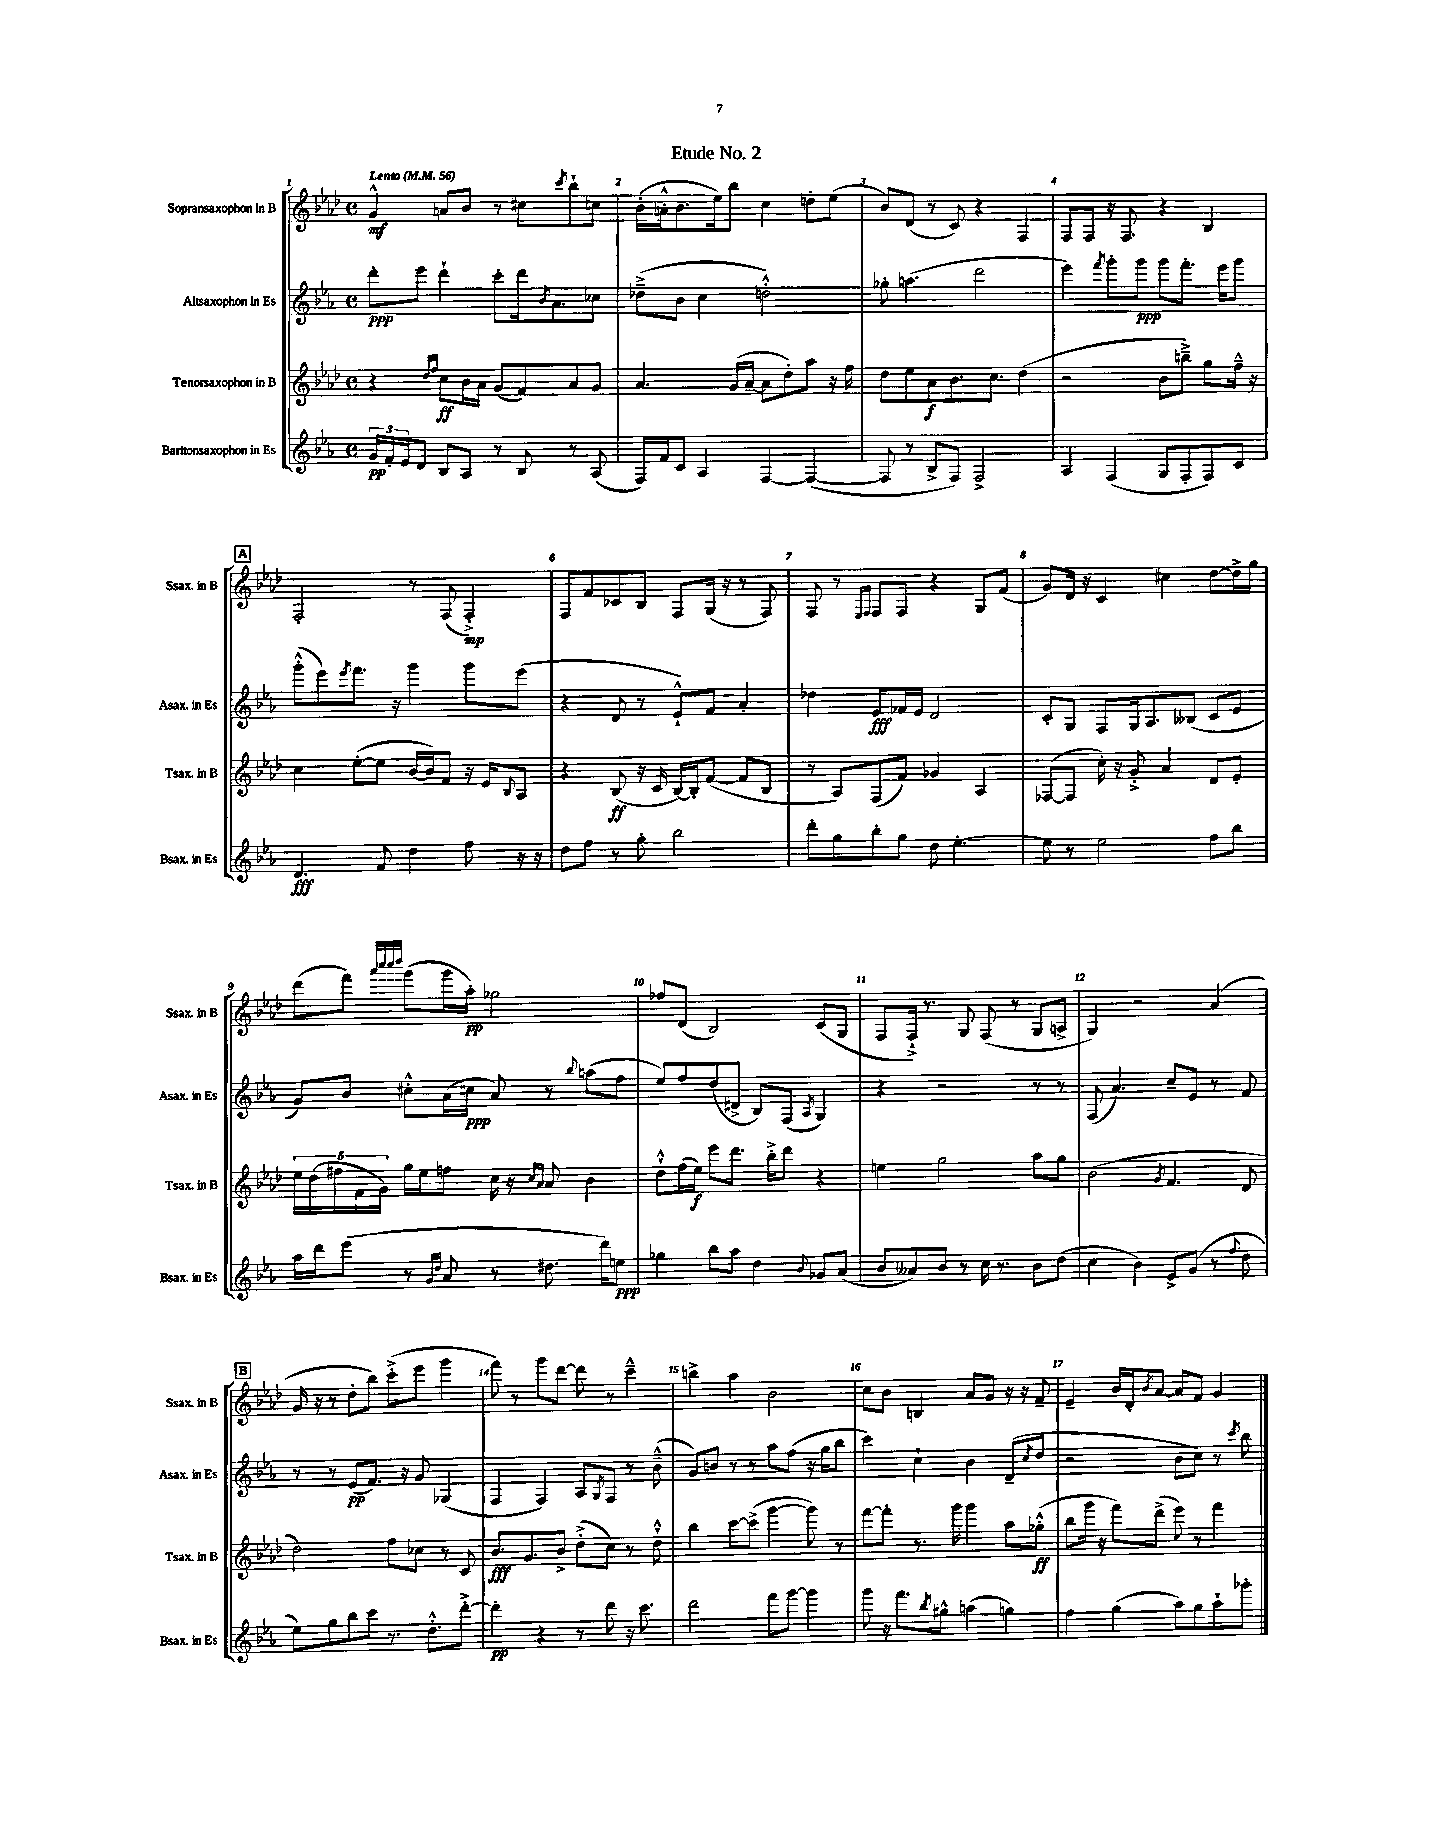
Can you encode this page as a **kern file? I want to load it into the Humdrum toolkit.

**kern	**dynam	**kern	**dynam	**kern	**dynam	**kern	**dynam
*part4	*part4	*part3	*part3	*part2	*part2	*part1	*part1
*staff4	*staff4	*staff3	*staff3	*staff2	*staff2	*staff1	*staff1
*I"Baritonsaxophon in Es	*	*I"Tenorsaxophon in B	*	*I"Altsaxophon in Es	*	*I"Sopransaxophon in B	*
*I'Bsax. in Es	*	*I'Tsax. in B	*	*I'Asax. in Es	*	*I'Ssax. in B	*
*clefG2	*	*clefG2	*	*clefG2	*	*clefG2	*
*k[b-e-a-]	*	*k[b-e-a-d-]	*	*k[b-e-a-]	*	*k[b-e-a-d-]	*
*M4/4	*	*M4/4	*	*M4/4	*	*M4/4	*
*met(c)	*	*met(c)	*	*met(c)	*	*met(c)	*
*MM56	*	*MM56	*	*MM56	*	*MM56	*
=1	=1	=1	=1	=1	=1	=1	=1
!	!	!	!	!	!	!LO:TX:a:B:t=Lento	!
24g/LL	pp	4r	.	8ddd'\L	ppp	4g^^/	mf
24f'/	.	.	.	.	.	.	.
24e-/J	.	.	.	.	.	.	.
8d/J	.	.	.	8eee-\J	.	.	.
.	.	16qqdd-/LL	.	.	.	.	.
.	.	16qqff/JJ	.	.	.	.	.
8B-/L	.	8cc\L	ff	4ddd`\	.	8an/L	.
8A-/J	.	16b-\L	.	.	.	8b-/J	.
.	.	16a-\JJ	.	.	.	.	.
8r	.	(8g/L	.	8ccc'\L	.	8r	.
8B-/	.	8f/)	.	16ddd\k	.	8cc#X\L	.
.	.	.	.	8qb-/	.	.	.
.	.	.	.	8.a-\	.	.	.
.	.	.	.	.	.	8qccc/	.
8r	.	8a-/	.	.	.	8bb-`\	.
(8A-/	.	8g/J	.	8cc-X\J	.	8ccn\J	.
=2	=2	=2	=2	=2	=2	=2	=2
16F/LL)	.	4.a-/	.	(8dd-X~^\L	.	(16b-'\LL	.
16f/J	.	.	.	.	.	16an'^^\J	.
8c/J	.	.	.	8b-\J	.	8.b-\	.
4A-/	.	.	.	4cc\	.	.	.
.	.	.	.	.	.	16ee-\k)	.
.	.	(16g/LL	.	.	.	8bb-\J	.
.	.	[16a-~/JJ	.	.	.	.	.
[4F/	.	8a-\L]	.	2ddn'^^\)	.	4cc\	.
.	.	8dd-'\)	.	.	.	.	.
(4F/_	.	8aa-\J	.	.	.	8ddn'\L	.
.	.	16r	.	.	.	(8ee-\J	.
.	.	16ff\	.	.	.	.	.
=3	=3	=3	=3	=3	=3	=3	=3
8F/]	.	8dd-\L	.	8gg-X'\	.	8b-/L)	.
8r	.	8ee-\	.	(4.aan\	.	(8d-/J	.
8B-^/L	.	8a-\	f	.	.	8r	.
8F/J)	.	8.b-\	.	.	.	8c/)	.
2F^/	.	.	.	2ddd\	.	4r	.
.	.	8.cc\J	.	.	.	.	.
.	.	(4dd-\	.	.	.	4F/	.
=4	=4	=4	=4	=4	=4	=4	=4
4A-/	.	2r	.	4eee-\)	.	8F/L	.
.	.	.	.	.	.	8F/J	.
.	.	.	.	8qfff/	.	.	.
(4F/	.	.	.	8ggg'\L	.	16r	.
.	.	.	.	.	.	8.F/	.
.	.	.	.	8ggg\J	ppp	.	.
8G/L	.	8b-\L	.	8ggg\L	.	4r	.
8F'/	.	8bbn~^\J)	.	8.fff'\J	.	.	.
8F/)	.	8gg\L	.	.	.	4B-/	.
.	.	.	.	16eee-\KL	.	.	.
8c/J	.	16ff~^^\Jk	.	8ggg\J	.	.	.
.	.	16r	.	.	.	.	.
!!LO:LB:g=z
!!LO:REH:place=s1:t=A
=5	=5	=5	=5	=5	=5	=5	=5
4.d/	fff	4cc\	.	(8ggg'^^\L	.	2F'/	.
.	.	.	.	8eee-\)	.	.	.
.	.	.	.	8qeee-/	.	.	.
.	.	([8ee-'\L	.	8.fff\J	.	.	.
8f/	.	8ee-\J]	.	.	.	.	.
.	.	.	.	16r	.	.	.
4dd\	.	[16b-/LL	.	4ggg\	.	8r	.
.	.	16b-/J])	.	.	.	.	.
.	.	8f/J	.	.	.	(8F/	.
8ff\	.	16r	.	8ggg\L	.	4F'^/)	mp
.	.	16e-/KL	.	.	.	.	.
.	.	8qqB-/	.	.	.	.	.
16r	.	8A-/J	.	(8eee-\J	.	.	.
16r	.	.	.	.	.	.	.
=6	=6	=6	=6	=6	=6	=6	=6
8dd\L	.	4r	.	4r	.	8F/L	.
8ff\J	.	.	.	.	.	8f/	.
8r	.	(8B-/	ff	8d/	.	8c-X/	.
8gg'\	.	16r	.	8r	.	8B-/J	.
.	.	16c/	.	.	.	.	.
2bb-\	.	[16B-/LL)	.	8e-`^^/L)	.	8F/L	.
.	.	16B-'/J]	.	.	.	.	.
.	.	([8f/J	.	8f/J	.	(16G/Jk	.
.	.	.	.	.	.	16r	.
.	.	8f/L]	.	4a-'/	.	8r	.
.	.	8B-/J	.	.	.	8F/)	.
=7	=7	=7	=7	=7	=7	=7	=7
8ddd'\L	.	8r	.	4dd-X\	.	8F/	.
8gg\	.	8A-/L)	.	.	.	8r	.
.	.	.	.	.	.	16qqE-/LL	.
.	.	.	.	.	.	16qqF/JJ	.
8bb-'\	.	(8F/	.	8e-/L	fff	8F/L	.
8gg\J	.	8f/J)	.	16f-X/L	.	8F/J	.
.	.	.	.	16e-/JJ	.	.	.
8dd\	.	4g-X/	.	2d/	.	4r	.
[4.ee-'\	.	.	.	.	.	.	.
.	.	4A-/	.	.	.	8G/L	.
.	.	.	.	.	.	(8f/J	.
=8	=8	=8	=8	=8	=8	=8	=8
8ee-\]	.	([8F-X/L	.	8c'/L	.	8g/L)	.
8r	.	8F-/J]	.	8G/J	.	16d-/Jk	.
.	.	.	.	.	.	16r	.
2ee-\	.	16cc'\)	.	8F/L	.	4c/	.
.	.	16r	.	.	.	.	.
.	.	8g'^/	.	16G/k	.	.	.
.	.	.	.	8.A-/	.	.	.
.	.	4a-/	.	.	.	4cc#X\	.
.	.	.	.	(8B--X/J	.	.	.
8ff\L	.	8d-/L	.	8c/L	.	[8dd-\L	.
8bb-\J	.	8e-'/J	.	8e-/J	.	16dd-^\L]	.
.	.	.	.	.	.	16gg\JJ	.
!!LO:LB:g=z
=9	=9	=9	=9	=9	=9	=9	=9
16aa-\LL	.	20ee-\LL	.	8g/L)	.	(8ddd-\L	.
.	.	(20dd-\	.	.	.	.	.
16ddd\J	.	.	.	.	.	.	.
.	.	20ff#X\	.	.	.	.	.
(8eee-\J	.	.	.	8b-/J	.	8fff\J)	.
.	.	20f\	.	.	.	.	.
.	.	20g\JJ)	.	.	.	.	.
.	.	.	.	.	.	32qqaaa-/LLL	.
.	.	.	.	.	.	32qqcccc/	.
.	.	.	.	.	.	32qqcccc/	.
.	.	.	.	.	.	32qqdddd-/JJJ	.
8r	.	16gg\LL	.	8cc#X'^^\L	.	(8ggg\L	.
.	.	16ee-\J	.	.	.	.	.
16qqg/LL	.	.	.	.	.	.	.
16qqdd/JJ	.	.	.	.	.	.	.
8a-/	.	8ffn\J	.	(16a-\L	.	16ggg\L	.
.	.	.	.	16ccn\JJ	ppp	16aa-'\JJ)	pp
8r	.	16cc\	.	8a-/)	.	2gg-X\	.
.	.	16r	.	.	.	.	.
.	.	16qqcc/LL	.	.	.	.	.
.	.	16qqa-/JJ	.	.	.	.	.
8.dd#X\	.	8a-/	.	8r	.	.	.
.	.	.	.	8qqbb-/	.	.	.
.	.	4b-\	.	(8aan\L	.	.	.
16ddd\KL)	.	.	.	.	.	.	.
8een\J	ppp	.	.	8ff\J	.	.	.
=10	=10	=10	=10	=10	=10	=10	=10
4gg-X\	.	8dd-`^^\L	.	8ee-/L)	.	8ff-X/L	.
.	.	(16ff\L	.	8ff/	.	(8d-/J	.
.	.	16ee-\JJ)	f	.	.	.	.
8bb-\L	.	8eee-\L	.	(8dd/	.	2B-/)	.
8aa-\J	.	8.ddd-\J	.	8d#X^/J	.	.	.
4dd\	.	.	.	8B-/L)	.	.	.
.	.	16bb-'^\KL	.	.	.	.	.
.	.	8ddd-\J	.	(8F/J	.	.	.
8qqb-/	.	.	.	8qA-/	.	.	.
8g-X/L	.	4r	.	4G/)	.	(8c/L	.
(8a-/J	.	.	.	.	.	8G/J	.
=11	=11	=11	=11	=11	=11	=11	=11
8b-/L	.	4een\	.	4r	.	8F/L	.
8a--X/)	.	.	.	.	.	16F`^/Jk)	.
.	.	.	.	.	.	8.r	.
8b-/J	.	2gg\	.	2r	.	.	.
8r	.	.	.	.	.	8G/	.
16cc\	.	.	.	.	.	(8F/	.
8.r	.	.	.	.	.	.	.
.	.	.	.	.	.	8r	.
8b-\L	.	8aa-\L	.	8r	.	8G/L	.
(8dd\J	.	8gg\J	.	8r	.	8An^/J	.
=12	=12	=12	=12	=12	=12	=12	=12
4cc\	.	(2b-\	.	(8F/	.	4G/)	.
.	.	.	.	4.a-/)	.	.	.
4b-\)	.	.	.	.	.	2r	.
.	.	8qg/	.	.	.	.	.
8e-^/L	.	4.f/	.	8cc~/L	.	.	.
(8g/J	.	.	.	8e-/J	.	.	.
8r	.	.	.	8r	.	(4a-/	.
8qqff/	.	.	.	.	.	.	.
8dd\	.	8d-/	.	8f/	.	.	.
!!LO:LB:g=z
!!LO:REH:place=s1:t=B
=13	=13	=13	=13	=13	=13	=13	=13
8ee-\L)	.	2dd-\)	.	8r	.	16g/	.
.	.	.	.	.	.	16r	.
8gg\	.	.	.	8r	.	8r	.
8bb-\	.	.	.	(8e-/L	pp	8dd-'\L	.
8ccc\J	.	.	.	8.f/J)	.	8bb-\J)	.
8.r	.	8ff\L	.	.	.	(8ccc'^\L	.
.	.	.	.	16r	.	.	.
.	.	8cc-X\J	.	8g/	.	8eee-\J	.
8.dd'^^\L	.	.	.	.	.	.	.
.	.	8r	.	(4G-X/	.	4ggg\	.
[8ddd'^\J	.	8c/	.	.	.	.	.
=14	=14	=14	=14	=14	=14	=14	=14
4ddd'\]	pp	8.b-/L	fff	4F/	.	8fff\)	.
.	.	.	.	.	.	8r	.
.	.	8.g/	.	.	.	.	.
4r	.	.	.	4F/)	.	8ggg\L	.
.	.	8b-^/J	.	.	.	[8ddd-\J	.
8r	.	(8dd-'^\L	.	8A-/L	.	8ddd-\]	.
.	.	.	.	8qG/	.	.	.
8ddd\	.	8cc\J)	.	8F/J	.	8r	.
16r	.	8r	.	8r	.	4ccc~^^\	.
8.ccc\	.	.	.	.	.	.	.
.	.	8dd-`^^\	.	(8b-~^^\	.	.	.
=15	=15	=15	=15	=15	=15	=15	=15
2ddd\	.	4bb-\	.	8g/L)	.	4bbn^\	.
.	.	.	.	8bn/J	.	.	.
.	.	[8ccc\L	.	8r	.	4aa-\	.
.	.	(8ccc^\J]	.	8r	.	.	.
8fff\L	.	[4ggg\	.	8aa-\L	.	2b-\	.
[8ggg\J	.	.	.	(8ff\J	.	.	.
4ggg\]	.	8ggg\])	.	16r	.	.	.
.	.	.	.	16gg\KL	.	.	.
.	.	8r	.	8bb-\J	.	.	.
=16	=16	=16	=16	=16	=16	=16	=16
8ggg\	.	[8fff\L	.	4ccc\)	.	8cc\L	.
16r	.	8fff'\J]	.	.	.	8b-\J	.
8.fff\L	.	.	.	.	.	.	.
.	.	8.r	.	4cc`\	.	4Bn/	.
8qbb-/	.	.	.	.	.	.	.
8gg#X^^\J	.	.	.	.	.	.	.
.	.	16ggg\	.	.	.	.	.
(4aan\	.	4ggg\	.	4b-\	.	8a-/L	.
.	.	.	.	.	.	8g/J	.
4ggn\)	.	8aa-\L	.	(8d~/L	.	16r	.
.	.	.	.	.	.	16r	.
.	.	.	.	8qcc/	.	.	.
.	.	(8gg-X'^^\J	ff	8dd/J	.	8f~/	.
=17	=17	=17	=17	=17	=17	=17	=17
4ff\	.	8bb-\L	.	2r	.	4e-~/	.
.	.	16ggg\Jk	.	.	.	.	.
.	.	16r	.	.	.	.	.
(4gg\	.	8fff\L)	.	.	.	16b-/LL	.
.	.	.	.	.	.	16d-'/J	.
.	.	.	.	.	.	8qb-/	.
.	.	(8ddd-^\J	.	.	.	[8a-/J	.
8aa-\L)	.	8eee-\)	.	8b-\L	.	8a-/L]	.
8gg\	.	8r	.	8cc\J)	.	8f/J	.
8aa-`\	.	4fff\	.	8r	.	4g/	.
.	.	.	.	8qccc/	.	.	.
8ggg-X'\J	.	.	.	8bb-\	.	.	.
==	==	==	==	==	==	==	==
*-	*-	*-	*-	*-	*-	*-	*-
